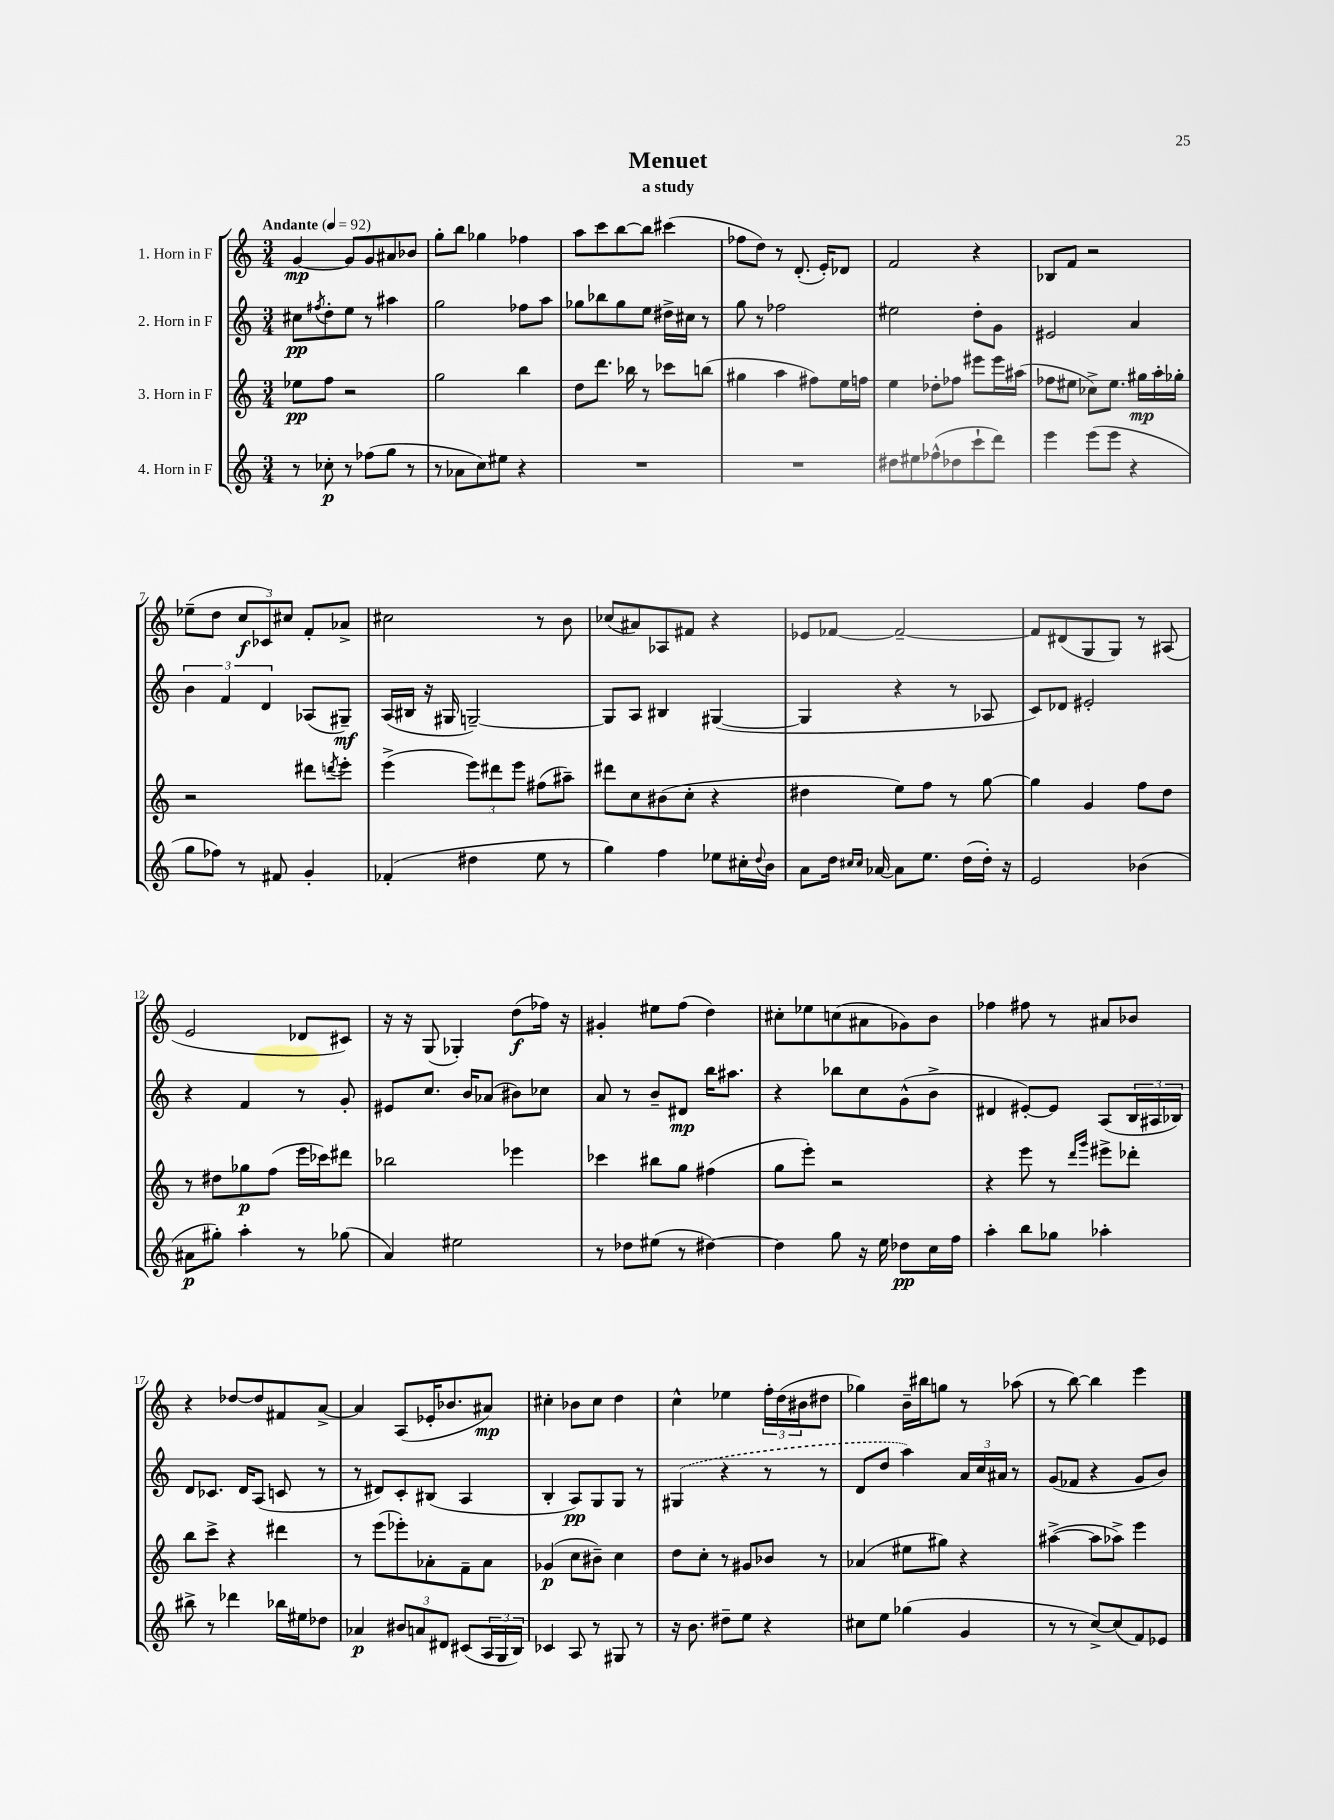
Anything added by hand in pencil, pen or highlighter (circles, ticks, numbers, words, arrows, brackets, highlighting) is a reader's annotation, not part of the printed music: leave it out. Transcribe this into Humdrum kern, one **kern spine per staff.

**kern	**kern	**kern	**kern
*staff4	*staff3	*staff2	*staff1
*clefG2	*clefG2	*clefG2	*clefG2
*k[]	*k[]	*k[]	*k[]
*M3/4	*M3/4	*M3/4	*M3/4
*MM92	*MM92	*MM92	*MM92
8r	8ee-	8cc#	[4g
.	.	8qff#	.
8cc-'	8ff	8dd'	.
8r	2r	8ee	8g]
(8ff-	.	8r	8g
8gg	.	4aa#	8a#
8r	.	.	8b-
=	=	=	=
8r	2gg	2gg	8gg'
8a-	.	.	8bb
8cc)	.	.	4gg-
8ee#	.	.	.
4r	4bb	8ff-	4ff-
.	.	8aa	.
=	=	=	=
2.r	8dd	8gg-	8aa
.	8.ddd	8bb-	8ccc
.	.	8gg-	[8bb
.	16bb-	.	.
.	8r	8ee	8bb]
.	8ccc-	16dd#^	(4ccc#
.	.	16cc#	.
.	(8bb	8r	.
=	=	=	=
2.r	4gg#	8gg	8ff-
.	.	8r	8dd)
.	4aa	2ff-	8r
.	.	.	(8.d'
.	8ff#)	.	.
.	.	.	16e')
.	16ee	.	8d-
.	16ff	.	.
=	=	=	=
8dd#	4ee	2ee#	2f
8ee#	.	.	.
(8ff-^^	8dd-'	.	.
8dd-	8ff-	.	.
8ccc`	8eee#	8dd'	4r
8ddd)	16eee#	8g	.
.	(16aa#	.	.
=	=	=	=
4eee	8ff-	2e#	8B-
.	8ee#	.	8f
(8eee	8cc-^)	.	2r
8eee	8.ee#	.	.
4r	.	4a	.
.	16gg#	.	.
.	16aa'	.	.
.	16gg-'	.	.
=	=	=	=
8gg	2r	6b	(8ee-~
8ff-)	.	.	8dd
.	.	6f	.
8r	.	.	12cc
.	.	6d	12c-)
8f#	.	.	.
.	.	.	12cc#
4g'	8ddd#	(8A-	8f'
.	8qddd	.	.
.	8eee'	8G#~)	8a-^
=	=	=	=
(4f-'	(4eee^	(16A	2cc#
.	.	16B#	.
.	.	16r	.
.	.	16G#	.
4dd#	12eee)	[2G~)	.
.	12ddd#	.	.
.	12eee	.	.
8ee	(8ff#	.	8r
8r	8aa#~)	.	8b
=	=	=	=
4gg)	8ddd#	8G]	(8cc-
.	8cc	8A	8a#)
4ff	(8b#	4B#	8A-
.	8cc'	.	8f#
8ee-	4r	([4G#	4r
16cc#'	.	.	.
8qqdd	.	.	.
16b	.	.	.
=	=	=	=
8a	4dd#	4G#]	8e-
16dd	.	.	[8f-
16qqcc#	.	.	.
16qqcc#	.	.	.
[16a-	.	.	.
8a-]	8ee)	4r	2f-~_
8.ee	8ff	.	.
.	8r	8r	.
(16dd	.	.	.
16dd')	[8gg	8A-	.
16r	.	.	.
=	=	=	=
2e	4gg]	8c)	8f-]
.	.	8d-	(8d#
.	4g	2e#'	8G
.	.	.	8G)
(4b-	8ff	.	8r
.	8dd	.	(8A#
=	=	=	=
8a#	8r	4r	2e
8gg#')	8dd#	.	.
4aa'	8gg-	4f	.
.	(8ff	.	.
8r	16eee	8r	8d-
.	16ccc-)	.	.
(8gg-	8ddd#	8g'	8c#)
=	=	=	=
4a)	2bb-	8e#	16r
.	.	.	16r
.	.	8.cc	(8G
2ee#	.	.	4G-')
.	.	16b	.
.	.	(8a-	.
.	4eee-	8b#)	(8dd
.	.	8cc-	16ff-)
.	.	.	16r
=	=	=	=
8r	4ccc-	8a	4g#'
8dd-	.	8r	.
(8ee#	8bb#	8b~	8ee#
8r	8gg	8d#	(8ff
[4dd#)	(4ff#	16bb	4dd)
.	.	8.aa#	.
=	=	=	=
4dd#]	8gg	4r	8cc#'
.	8eee')	.	8ee-
8gg	2r	8bb-	(8cc
16r	.	8cc	8a#
16ee	.	.	.
8dd-	.	(8g^^	8g-)
16cc	.	8b^	8b
16ff	.	.	.
=	=	=	=
4aa'	4r	4d#	4ff-
8bb	8eee	[8e#')	8ff#
8gg-	8r	8e#]	8r
.	16qqddd	.	.
.	16qqggg	.	.
4aa-'	8eee#^	(8A	8a#
.	8ddd-'	24B	8b-
.	.	24A#	.
.	.	24B-)	.
=	=	=	=
8bb#^	8bb	8d	4r
8r	8ccc^	8.c-	.
4ddd-	4r	.	[8dd-
.	.	16d	.
.	.	(8A	8dd-]
16bb-	4ddd#	8c	8f#
16ee#	.	.	.
8dd-	.	8r	[8a^
=	=	=	=
4a-	8r	8r	4a]
.	(8eee	8d#)	.
12b#	8eee-')	8c'	(8A
12a	.	.	.
.	8a-'	(8B#	16e-'
12d#	.	.	.
.	.	.	8.b-
(8c#	8f~	4A	.
24A	8a-	.	8a#)
24G	.	.	.
24B)	.	.	.
=	=	=	=
4c-	(4g-	4B'	4cc#'
8A	8cc	8A)	8b-
8r	8b#~)	8G	8cc#
8G#	4cc	8G	4dd
8r	.	8r	.
=	=	=	=
16r	8dd	(4G#	4cc^^
8.b	.	.	.
.	8cc'	.	.
8dd#~	8r	4r	4ee-
8ee	8g#	.	.
4r	8b-	8r	24ff'
.	.	.	(24dd
.	.	.	24b#
.	8r	8r	8dd#
=	=	=	=
8cc#	(4a-	8d	4gg-)
8ee	.	8dd	.
(4gg-	8ee#	4aa)	16b~
.	.	.	16bb#
.	8gg#)	.	8gg
4g	4r	24a	8r
.	.	24cc	.
.	.	24a#	.
.	.	8r	(8aa-
=	=	=	=
8r	([4aa#^	(8g	8r
8r	.	8f-	[8bb)
[8cc^)	8aa#]	4r	4bb]
(8cc]	8aa-^)	.	.
8f)	4eee	8g	4eee
8e-	.	8b)	.
==	==	==	==
*-	*-	*-	*-
